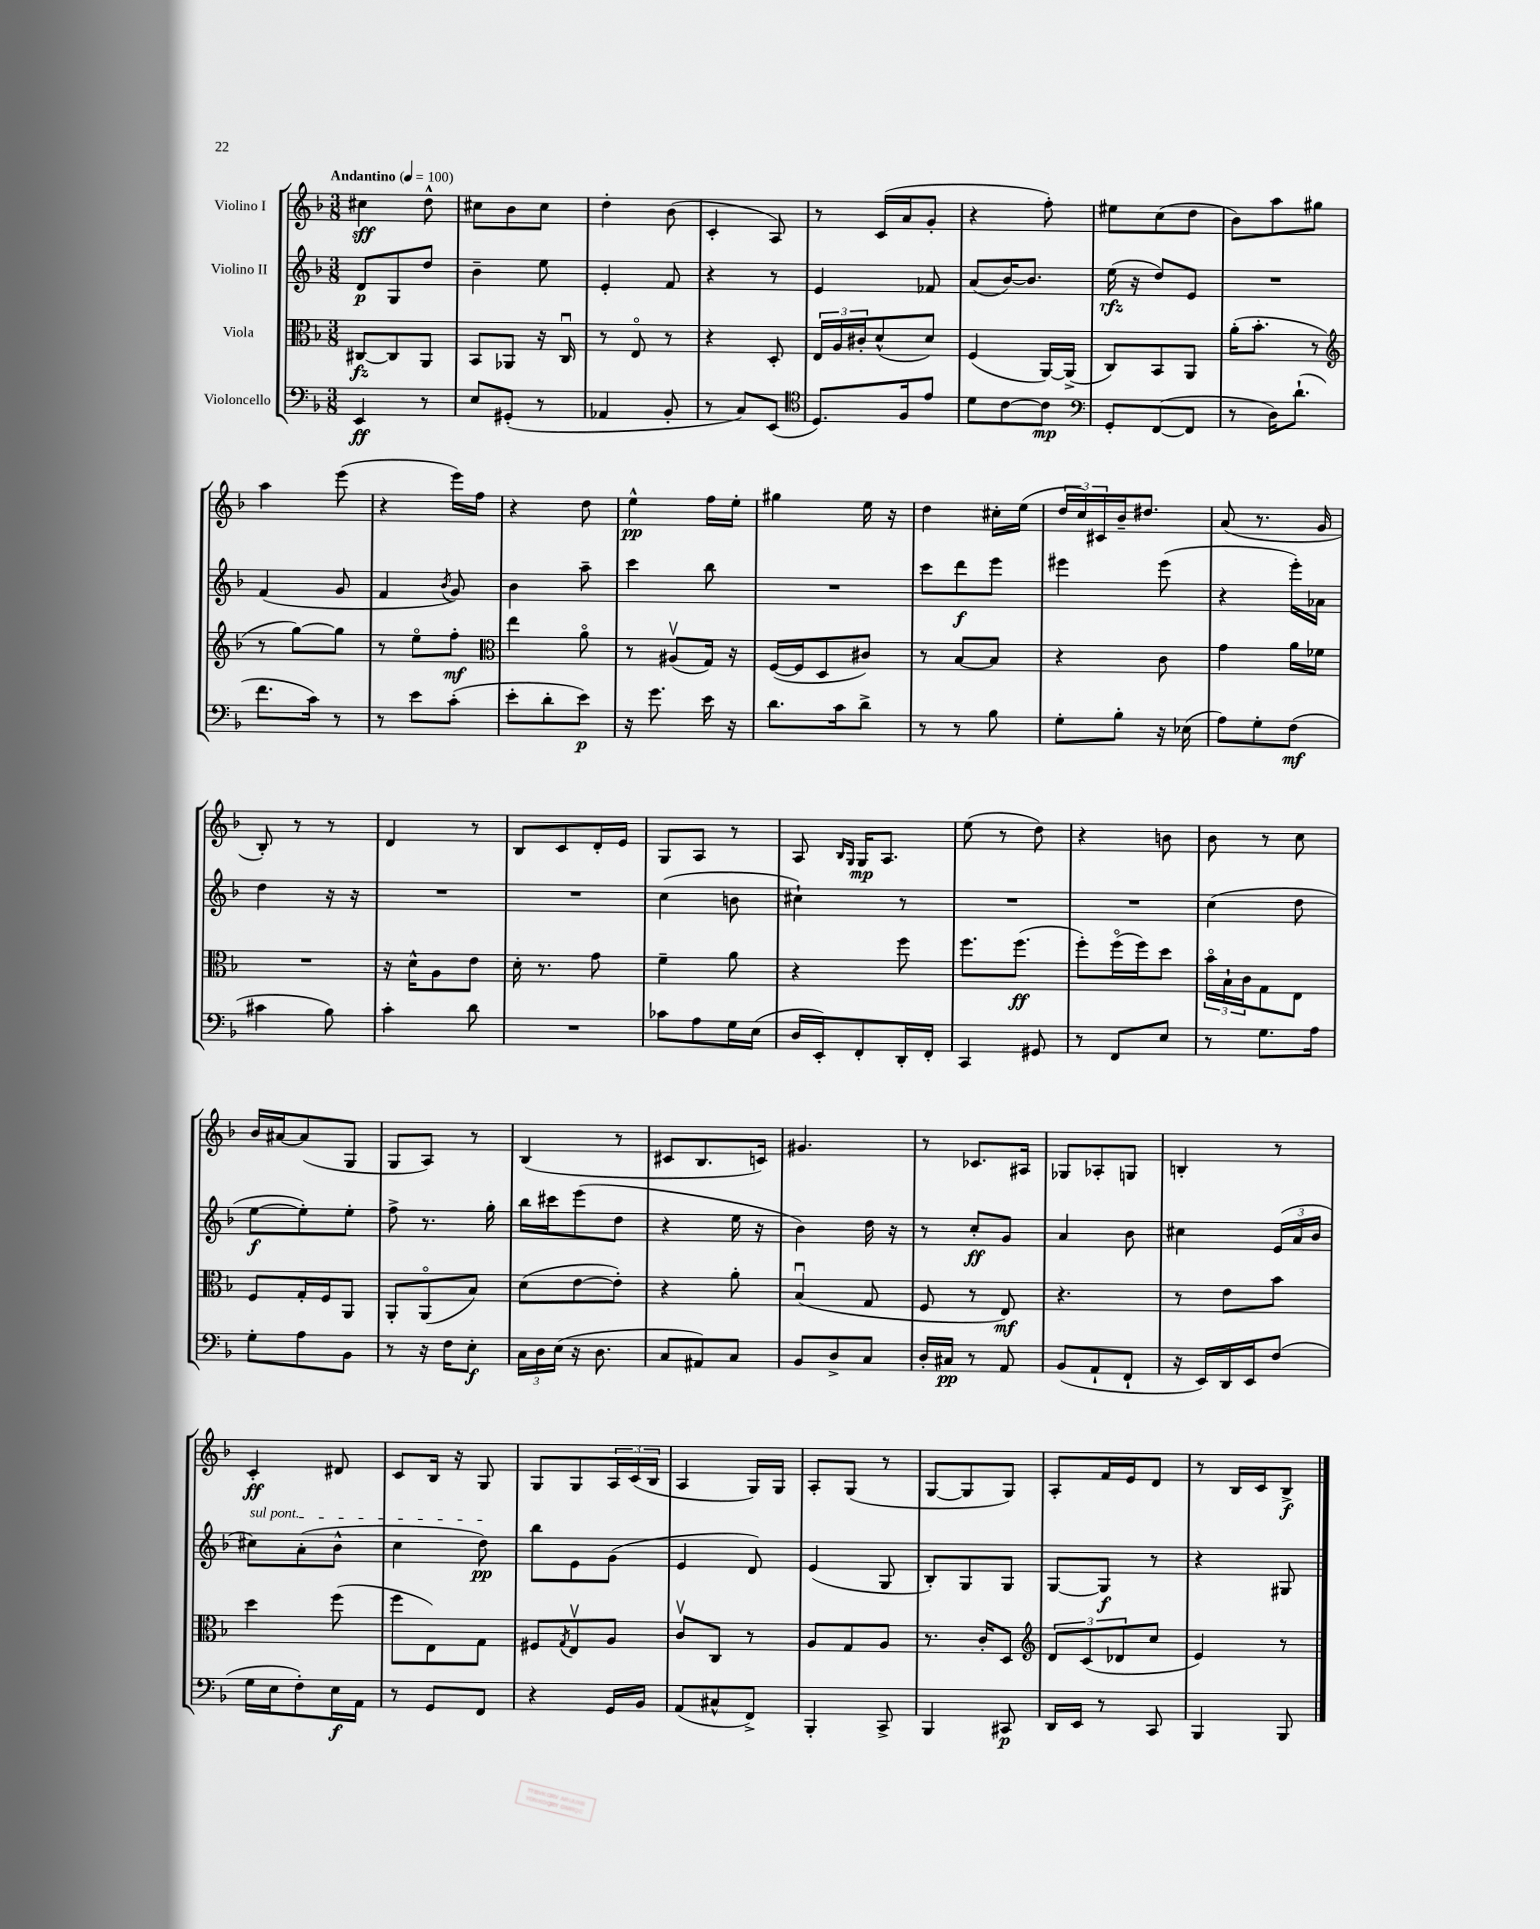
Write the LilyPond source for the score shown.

<<
\new StaffGroup <<
\new Staff = "s0" \with { instrumentName = "Violino I" } {
    \clef treble \key f \major \numericTimeSignature \time 3/8 \tempo "Andantino" 4 = 100
    cis''4\sff d''8-^ |
    cis''8 bes'8 cis''8 |
    d''4-. bes'8( |
    c'4-. a8) |
    r8 c'16( a'16 g'8-. |
    r4 f''8-.) |
    eis''8 c''8( d''8 |
    bes'8) a''8 gis''8 |
    a''4 e'''8( |
    r4 e'''16) f''16 |
    r4 d''8 |
    e''4-^\pp f''16 e''16-. |
    gis''4 e''16 r16 |
    d''4 cis''16-. e''16( |
    \tuplet 3/2 { d''16 c''16) cis'16 } bes'16-- dis''8. |
    a'8( r8. g'16 |
    bes8-.) r8 r8 |
    d'4 r8 |
    bes8 c'8 d'16-. e'16 |
    g8 a8 r8 |
    a8 \grace { bes16 g16 } g16\mp a8. |
    e''8( r8 d''8) |
    r4 b'8 |
    bes'8 r8 c''8 |
    bes'16 ais'16~ ais'8( g8 |
    g8 a8) r8 |
    bes4( r8 |
    cis'8 bes8. c'16) |
    gis'4. |
    r8 ces'8. ais16 |
    ges8 aes8-. g8 |
    b4-. r8 |
    c'4-.\ff dis'8 |
    c'8 bes16 r16 g8 |
    g8 g8 \tuplet 3/2 { a16 c'16( bes16 } |
    a4 g16) g16 |
    a8-. g8( r8 |
    g8~ g8 g8) |
    a8-. f'16 e'16 d'8 |
    r8 bes16 c'16 bes8->\f \bar "|." |
}
\new Staff = "s1" \with { instrumentName = "Violino II" } {
    \clef treble \key f \major \numericTimeSignature \time 3/8
    d'8\p g8 d''8 |
    bes'4-- e''8 |
    e'4-. f'8 |
    r4 r8 |
    e'4 fes'8 |
    a'8( bes'16~) bes'8. |
    e''16\rfz( r16 d''8) e'8 |
    R4. |
    f'4( g'8 |
    f'4 \acciaccatura { bes'8 } g'8) |
    bes'4 a''8-- |
    c'''4 bes''8 |
    R4. |
    c'''8 d'''8\f e'''8 |
    eis'''4 eis'''8( |
    r4 e'''16-.) aes'16 |
    d''4 r16 r16 |
    R4. |
    R4. |
    c''4( b'8 |
    cis''4-!) r8 |
    R4. |
    R4. |
    c''4( d''8 |
    e''8~\f e''8-.) e''8-. |
    f''8-> r8. g''16-. |
    bes''16 cis'''16 e'''8( d''8 |
    r4 e''16 r16 |
    bes'4) d''16 r16 |
    r8 c''8-.\ff g'8 |
    a'4 bes'8 |
    cis''4 \tuplet 3/2 { e'16( a'16 bes'16 } |
    \once \override TextSpanner.bound-details.left.text = \markup { \italic "sul pont." } cis''8\startTextSpan) a'8-.( bes'8-^ |
    c''4 d''8\pp\stopTextSpan) |
    bes''8 e'8 g'8( |
    e'4 d'8) |
    e'4( g8 |
    bes8-.) g8 g8 |
    g8~ g8\f r8 |
    r4 gis8 \bar "|." |
}
\new Staff = "s2" \with { instrumentName = "Viola" } {
    \clef alto \key f \major \numericTimeSignature \time 3/8
    cis8~\fz cis8 a,8 |
    bes,8 aes,8 r16 c16\downbow |
    r8 e8\flageolet r8 |
    r4 d8-. |
    \tuplet 3/2 { e16 a16 cis'16-. } d'8-^( d'8) |
    f4( a,16~) a,16->( |
    c8) bes,8 a,8 |
    a'16-.( bes'8.-. r8 |
    \clef treble r8 g''8~) g''8 |
    r8 e''8\flageolet f''8-.\mf |
    \clef alto e''4 a'8\flageolet |
    r8 ais8\upbow( g16) r16 |
    f16~( f16 d8 cis'8) |
    r8 bes8~ bes8 |
    r4 c'8 |
    g'4 a'16 fes'16 |
    R4. |
    r16 d'16-^ a8 e'8 |
    d'16-. r8. g'8 |
    f'4-- a'8 |
    r4 f''8 |
    f''8. f''8.\ff( |
    f''8-.) f''16\flageolet( f''16) d''8 |
    \tuplet 3/2 { bes'16\flageolet bes16-! c'16 } g8 e8 |
    f8 g16-. f16 a,8 |
    a,8-. a,8\flageolet( bes8) |
    d'8( e'8~ e'8-.) |
    r4 a'8-. |
    bes4\downbow( g8 |
    f8 r8 e8\mf) |
    r4. |
    r8 e'8 bes'8 |
    d''4 f''8( |
    f''8 e8) g8 |
    fis8 \acciaccatura { g8 } e8\upbow a8 |
    c'8\upbow c8 r8 |
    a8 g8 a8 |
    r8. c'16-. d8 |
    \clef treble \tuplet 3/2 { d'8 c'8( des'8 } c''8 |
    e'4) r8 \bar "|." |
}
\new Staff = "s3" \with { instrumentName = "Violoncello" } {
    \clef bass \key f \major \numericTimeSignature \time 3/8
    e,4\ff r8 |
    e8 gis,8-.( r8 |
    aes,4 bes,8-. |
    r8 c8) e,8( |
    \clef tenor d8.) f16 e'8 |
    d'8 c'8~ c'8\mp |
    \clef bass g,8-. f,8~( f,8 |
    r8 d16) d'8.-!( |
    f'8. c'16) r8 |
    r8 e'8 c'8-.( |
    e'8-. d'8-. e'8\p) |
    r16 g'8. e'16 r16 |
    d'8. c'16 d'8-> |
    r8 r8 bes8 |
    g8-. bes8-. r16 ees16( |
    a8) g8-. f8\mf( |
    cis'4 bes8) |
    c'4-. d'8 |
    R4. |
    ces'8 a8 g16 e16( |
    d16 e,16-.) f,8-. d,16-. f,16-. |
    c,4 gis,8 |
    r8 f,8 e8 |
    r8 g8. a16 |
    g8-. a8 bes,8 |
    r8 r16 f16 e8-.\f |
    \tuplet 3/2 { c16 d16 e16( } r16 d8. |
    c8 ais,8) c8 |
    bes,8 d8-> c8 |
    d16-. cis16\pp r8 a,8 |
    bes,8( a,8-! f,8-! |
    r16 e,16) d,16 e,16 f8( |
    g16 e16 f8-.) e16\f a,16 |
    r8 g,8 f,8 |
    r4 g,16 bes,16 |
    a,8( cis8-^ f,8->) |
    bes,,4-. c,8-> |
    bes,,4 cis,8\p |
    d,16 e,16 r8 c,8 |
    bes,,4 bes,,8 \bar "|." |
}
>>
>>
\layout { \context { \Score \remove "Bar_number_engraver" } }
